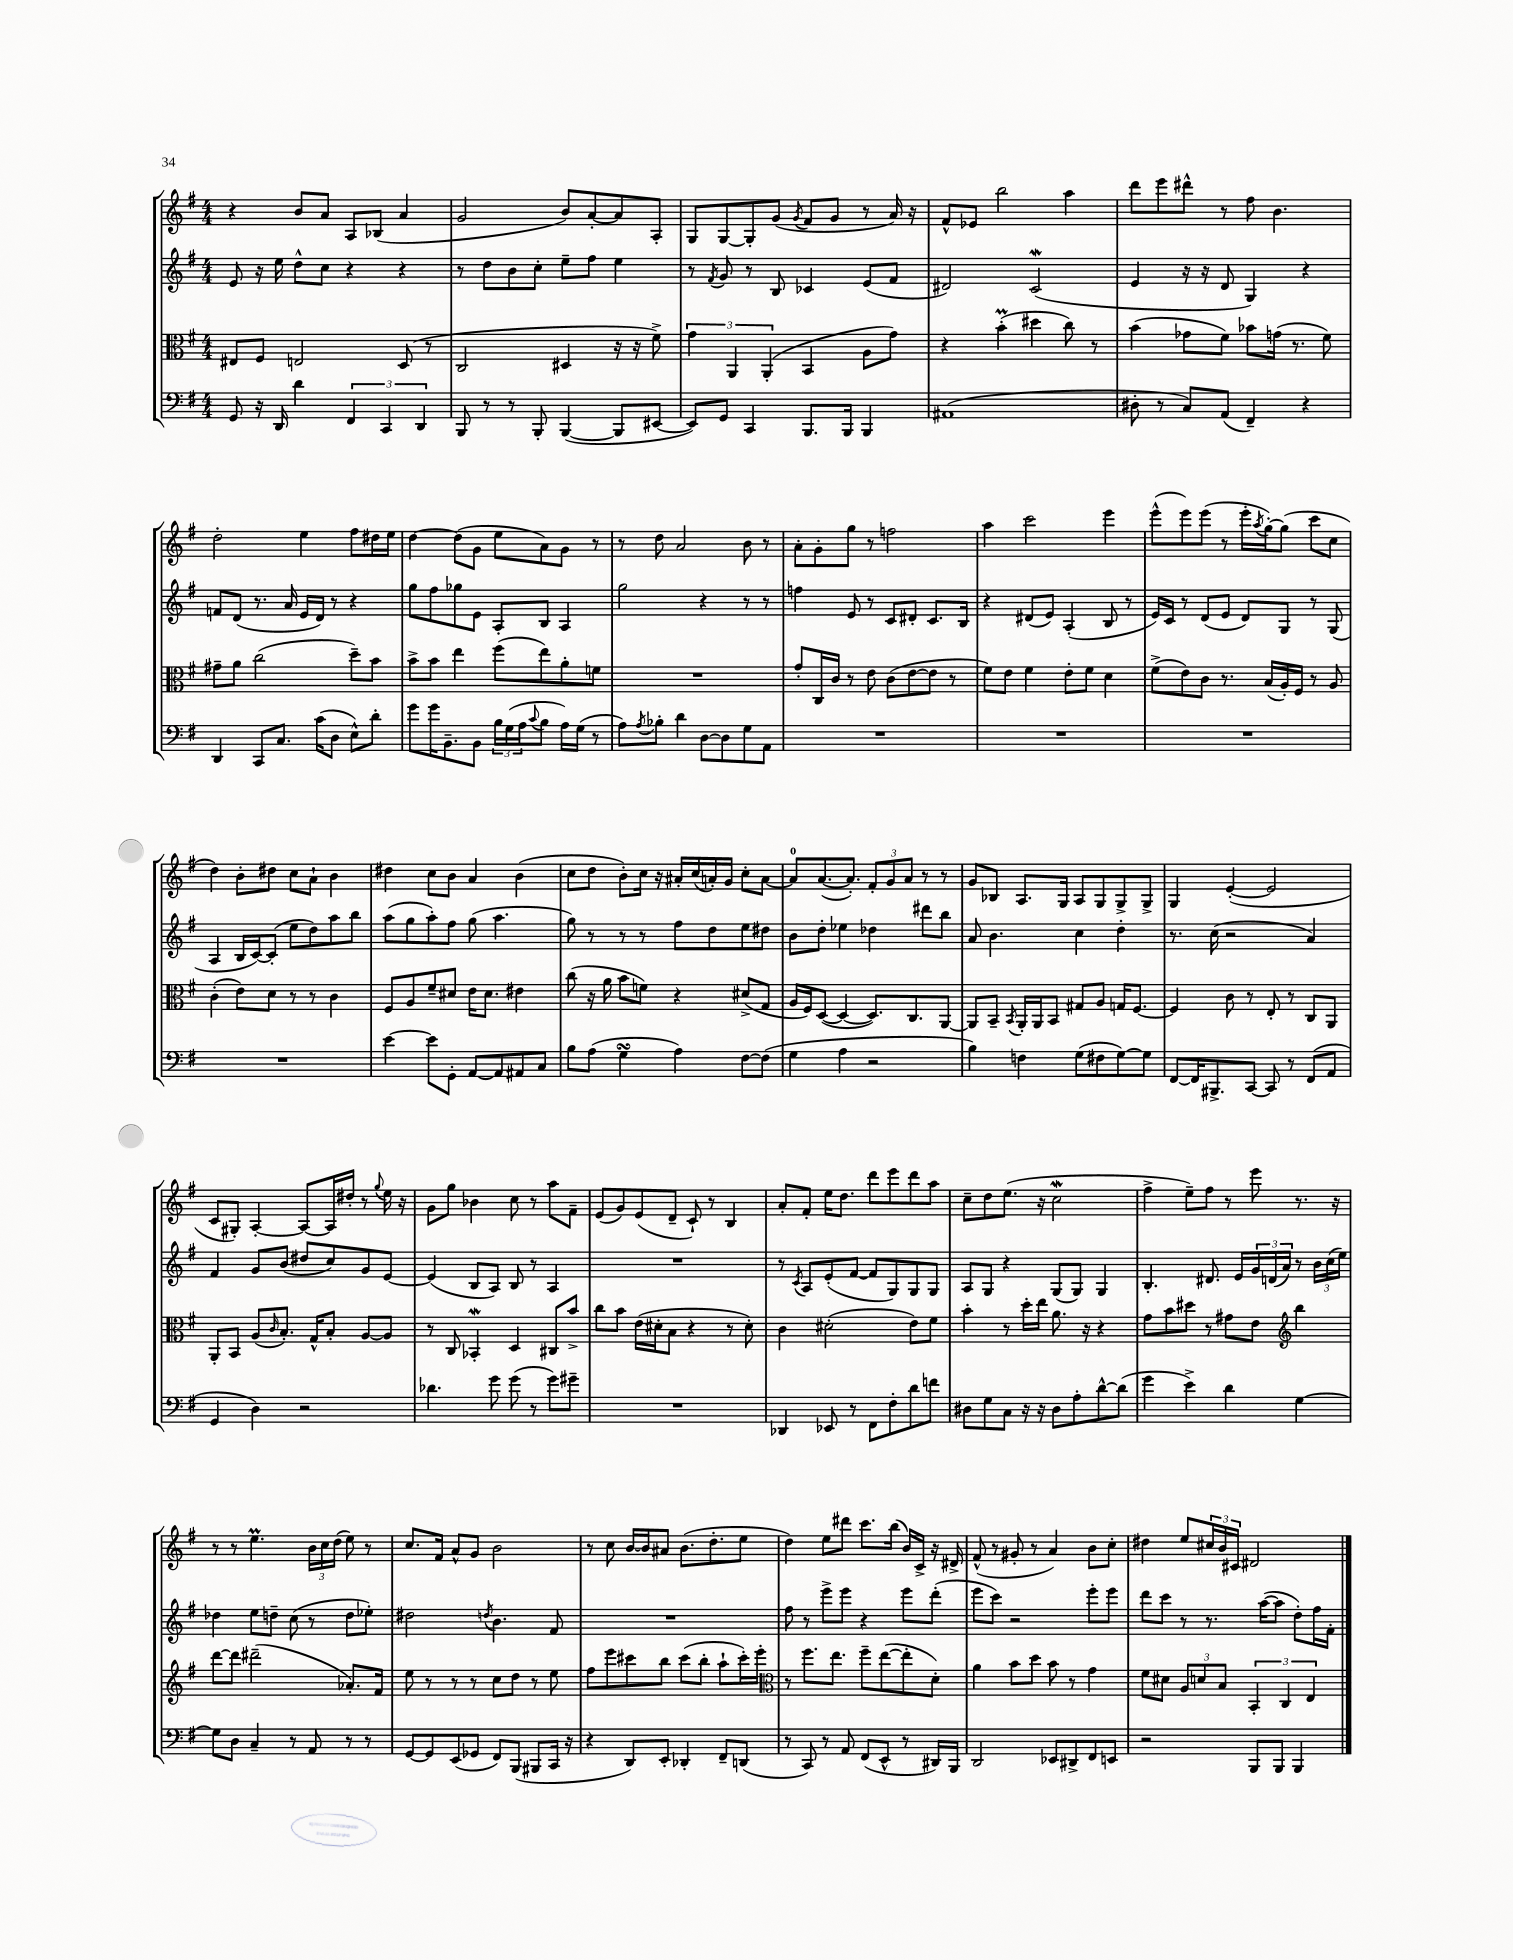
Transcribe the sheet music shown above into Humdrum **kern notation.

**kern	**kern	**kern	**kern
*staff4	*staff3	*staff2	*staff1
*clefF4	*clefC3	*clefG2	*clefG2
*k[f#]	*k[f#]	*k[f#]	*k[f#]
*M4/4	*M4/4	*M4/4	*M4/4
8GG	8E#	8e	4r
16r	8F#	16r	.
16DD	.	16ee	.
4d	2E	8dd^^	8b
.	.	8cc	8a
6FF#	.	4r	8A
.	.	.	(8B-
6CC	.	.	.
.	(8D	4r	4a
6DD	.	.	.
.	8r	.	.
=	=	=	=
8BBB	2C	8r	2g
8r	.	8dd	.
8r	.	8b	.
8BBB'	.	8cc'	.
([4BBB	4D#	8ee~	8b)
.	.	8ff#	[8a'
8BBB]	16r	4ee	8a]
.	16r	.	.
[8EE#	8f#^)	.	8A'
=	=	=	=
8EE#])	6g	8r	8G
.	.	8qf#	.
8GG	.	8g	[8G
.	6AA	.	.
4CC	.	8r	8G']
.	(6AA'	.	.
.	.	8B	(8g
.	.	.	8qg
8.BBB	4BB	4c-	8f#
.	.	.	8g
16BBB	.	.	.
4BBB	8A	(8e	8r
.	8g)	8f#	16a)
.	.	.	16r
=	=	=	=
(1AA#	4r	2d#)	8f#^^
.	.	.	8e-
.	(4b'	.	2bb
.	4dd#	(2c	.
.	8cc)	.	4aa
.	8r	.	.
=	=	=	=
8D#'	(4b	4e	8ddd
8r	.	.	8eee
8C)	8g-	16r	8ddd#^^
.	.	16r	.
(8AA	8f#)	8d	8r
4FF#~)	8b-	4G)	8ff#
.	(16g	.	4.b
.	8.r	.	.
4r	.	4r	.
.	8f#)	.	.
=	=	=	=
4DD	8g#~	8f	2dd'
.	8a	(8d	.
8CC	(2cc	8.r	.
8.C	.	.	.
.	.	16a	.
.	.	16e	4ee
(16c	.	16d)	.
8D	.	8r	.
8E^^)	8dd~)	4r	8ff#
8d'	8b	.	16dd#
.	.	.	16ee
=	=	=	=
8g	8b^	8gg	[4dd
16g	8b	8ff#	.
8.BB~	.	.	.
.	4ee	8gg-	(8dd]
8BB	.	8e	8g
24B	(8ff#	8A'	8ee
(24G	.	.	.
24A	.	.	.
8qqc	.	.	.
8B	8ee)	8B	8a)
16A)	8a'	4A	8g
(16G	.	.	.
8r	8f	.	8r
=	=	=	=
8A)	1r	2gg	8r
8qA	.	.	.
8B-'	.	.	8dd
4d	.	.	2a
[8D	.	4r	.
8D]	.	.	.
8G	.	8r	8b
8AA	.	8r	8r
=	=	=	=
1r	8g'	4ff	8a'
.	16C	.	8g'
.	16c	.	.
.	8r	8e	8gg
.	8e	8r	8r
.	(8c	8c	2ff
.	[8e	8d#'	.
.	8e]	8.c	.
.	8r	.	.
.	.	16B	.
=	=	=	=
1r	8f#)	4r	4aa
.	8e	.	.
.	4f#	(8d#	2ccc
.	.	8e)	.
.	8e'	(4A'	.
.	8f#	.	.
.	4d	8B	4eee
.	.	8r	.
=	=	=	=
1r	(8f#^	16e)	(8eee^^
.	.	16c	.
.	8e)	8r	8eee)
.	8c	(8d	(8eee
.	8.r	8e	8r
.	.	8d)	16eee'
.	.	.	8qaa
.	(16B	.	[16gg')
.	16A')	8G	(8gg]
.	16F#	.	.
.	8r	8r	8ccc
.	8A	(8G	8cc
=	=	=	=
1r	(4c'	4A	4dd)
.	8e)	16B	8b'
.	.	[16c)	.
.	8d	(8c']	8dd#
.	8r	8ee	8cc
.	8r	8dd)	8a`
.	4c	8aa	4b
.	.	8bb	.
=	=	=	=
[4e	8F#	(8aa	4dd#
.	8A	8gg	.
8e]	8f#~	8aa')	8cc
8GG'	8d#	8ff#	8b
[8AA	16e	(8gg	4a
.	8.d#	.	.
8AA]	.	4.aa	.
8AA#	4e#	.	(4b
8C	.	.	.
=	=	=	=
8B	(8cc	8gg)	8cc
(8A	16r	8r	8dd
.	16a	.	.
4G	8b	8r	8b')
.	8f)	8r	16cc
.	.	.	16r
4A)	4r	8ff#	16a#'
.	.	.	(16cc
.	.	8dd	16a')
.	.	.	16g
[8F#	(8d#^	8ee	8cc'
(8F#]	8G	8dd#	[8a
=	=	=	=
4G	16A	8b	8a]
.	16F#)	.	.
.	([8D	8dd'	([8.a
4A	4D_	4ee-	.
.	.	.	8.a'])
2r	8.D])	4dd-	12f#'
.	.	.	12g
.	.	.	12a
.	8.C	.	.
.	.	8ddd#	8r
.	[8AA	8bb	8r
=	=	=	=
4B)	8AA]	8a	8g
.	8BB~	4.b	8B-
.	8qBB	.	.
4F	16AA'	.	8.A
.	16AA	.	.
.	8BB	.	.
.	.	.	16G
(8G	8G#	4cc	8A
8F#	8A	.	8G
[8G)	16G	4dd'	8G^
.	[8.F#	.	.
8G]	.	.	8G^
=	=	=	=
[8FF#	4F#]	8.r	4G
16FF#]	.	.	.
8.BBB#^	.	(16cc	.
.	8c	2r	([4e'
[8CC	8r	.	.
8CC]	8E'	.	2e]
8r	8r	.	.
(8FF#	8C	4a)	.
8AA	8AA	.	.
=	=	=	=
4GG	8AA'	4f#	8c
.	8BB	.	8G#')
4D)	(8A	8g	[4A'
.	16qqc	.	.
.	8.B')	(8b	.
2r	.	8dd#	8A_
.	16G^^	.	.
.	8B'	8cc)	16A]
.	.	.	16dd#'
.	[8A	8g	8r
.	.	.	8qqgg
.	8A]	[8e	16ee
.	.	.	16r
=	=	=	=
4.d-	8r	(4e]	8g
.	8C	.	8gg
.	4BB-'	8B	4b-
8g	.	8A)	.
(8g	4D	8B	8cc
8r	.	8r	8r
8g)	8C#	4A	8aa
8g#~	8b^	.	8f#~
=	=	=	=
1r	8cc	1r	(8e
.	8b	.	8g)
.	(16e	.	(8e
.	16d#'	.	.
.	8B	.	8d~
.	4r	.	8c`)
.	.	.	8r
.	8r	.	4B
.	8d#')	.	.
=	=	=	=
4DD-	4c	8r	8a'
.	.	8qc	.
.	.	8A	8f#'
8EE-	(2d#'	(8e'	16ee
.	.	.	8.dd
8r	.	[8f#	.
8FF#	.	8f#]	8ddd
8F#'	.	8G)	8eee
8d	8e)	8G	8ddd
8f	8f#	8G	8aa
=	=	=	=
8D#	4b'	8A	8cc~
8G	.	8G	8dd
8C	8r	4r	(8.ee
16r	16dd'	.	.
16r	16ee	.	16r
8D#	8.a	(8G	2cc
8A'	.	8G)	.
.	16r	.	.
[8d^^	4r	4G	.
(8d]	.	.	.
=	=	=	=
4g	8g	4.B'	4ff#^
.	8b	.	.
4e^)	8dd#	.	8ee~)
.	8r	8.d#	8ff#
4d	8g#	.	8r
.	.	16e	.
.	8e	24g	8eee
.	.	(24d	.
.	.	24a)	.
*	*clefG2	*	*
[4G	4bb	8r	8.r
.	.	24b	.
.	.	(24cc	.
.	.	.	16r
.	.	24ee)	.
=	=	=	=
8G]	[8ddd	4dd-	8r
8D	8ddd]	.	8r
4C~	(2ddd#~	8ee	4.ee
.	.	8dd~	.
8r	.	(8cc	.
8AA	.	8r	24b
.	.	.	24cc
.	.	.	(24dd
8r	8.a-')	8dd	8ee)
8r	.	8ee-')	8r
.	16f#	.	.
=	=	=	=
[8GG	8ee	2dd#	8.cc
8GG]	8r	.	.
.	.	.	16f#
(8EE	8r	.	8a^^
8GG-	8r	.	8g
.	.	8qdd	.
8FF#)	8cc	4.b	2b
(8BBB	8dd	.	.
8BBB#	8r	.	.
16CC	8ee	8f#	.
16r	.	.	.
=	=	=	=
4r	8ff#	1r	8r
.	8eee	.	8cc
8DD)	8ccc#	.	[16b
.	.	.	16b]
8EE'	8bb	.	8a#
4DD-'	(8ccc#	.	(8.b
.	8bb'	.	.
.	.	.	8.dd'
8FF#~	8aa`	.	.
(8DD	16ccc#')	.	8ee
.	16eee'	.	.
=	=	=	=
*	*clefC3	*	*
8r	8r	8ff#	4dd)
8CC)	8.ff#	8r	.
8r	.	8eee^	8ee
.	8.ee	.	.
8AA	.	8eee	8ddd#
(8FF#	8ff#~	4r	8.ccc
8EE^^	([8ee	.	.
.	.	.	(16bb
8r	8ee']	8eee	16b)
.	.	.	16c^
16DD#)	8d')	(8ddd'	16r
16BBB	.	.	16d#^
=	=	=	=
2DD	4a	8eee	(8f#^^
.	.	8ccc)	8r
.	8b	2r	8g#'
.	8dd	.	8r
8EE-	8b	.	4a)
8DD#^	8r	.	.
8FF#	4g	8eee'	8b
8EE	.	8eee	8cc'
=	=	=	=
2r	8f#	8ddd	4dd#
.	8d#	8ccc	.
.	12A	8r	8ee
.	12d	.	.
.	.	8.r	24cc#
.	12B	.	24b
.	.	.	24c#
8BBB	6BB'	.	2d#
.	.	([16aa	.
8BBB	.	8aa]	.
.	6C	.	.
4BBB	.	8dd')	.
.	6E	.	.
.	.	16ff#	.
.	.	16f#'	.
==	==	==	==
*-	*-	*-	*-
